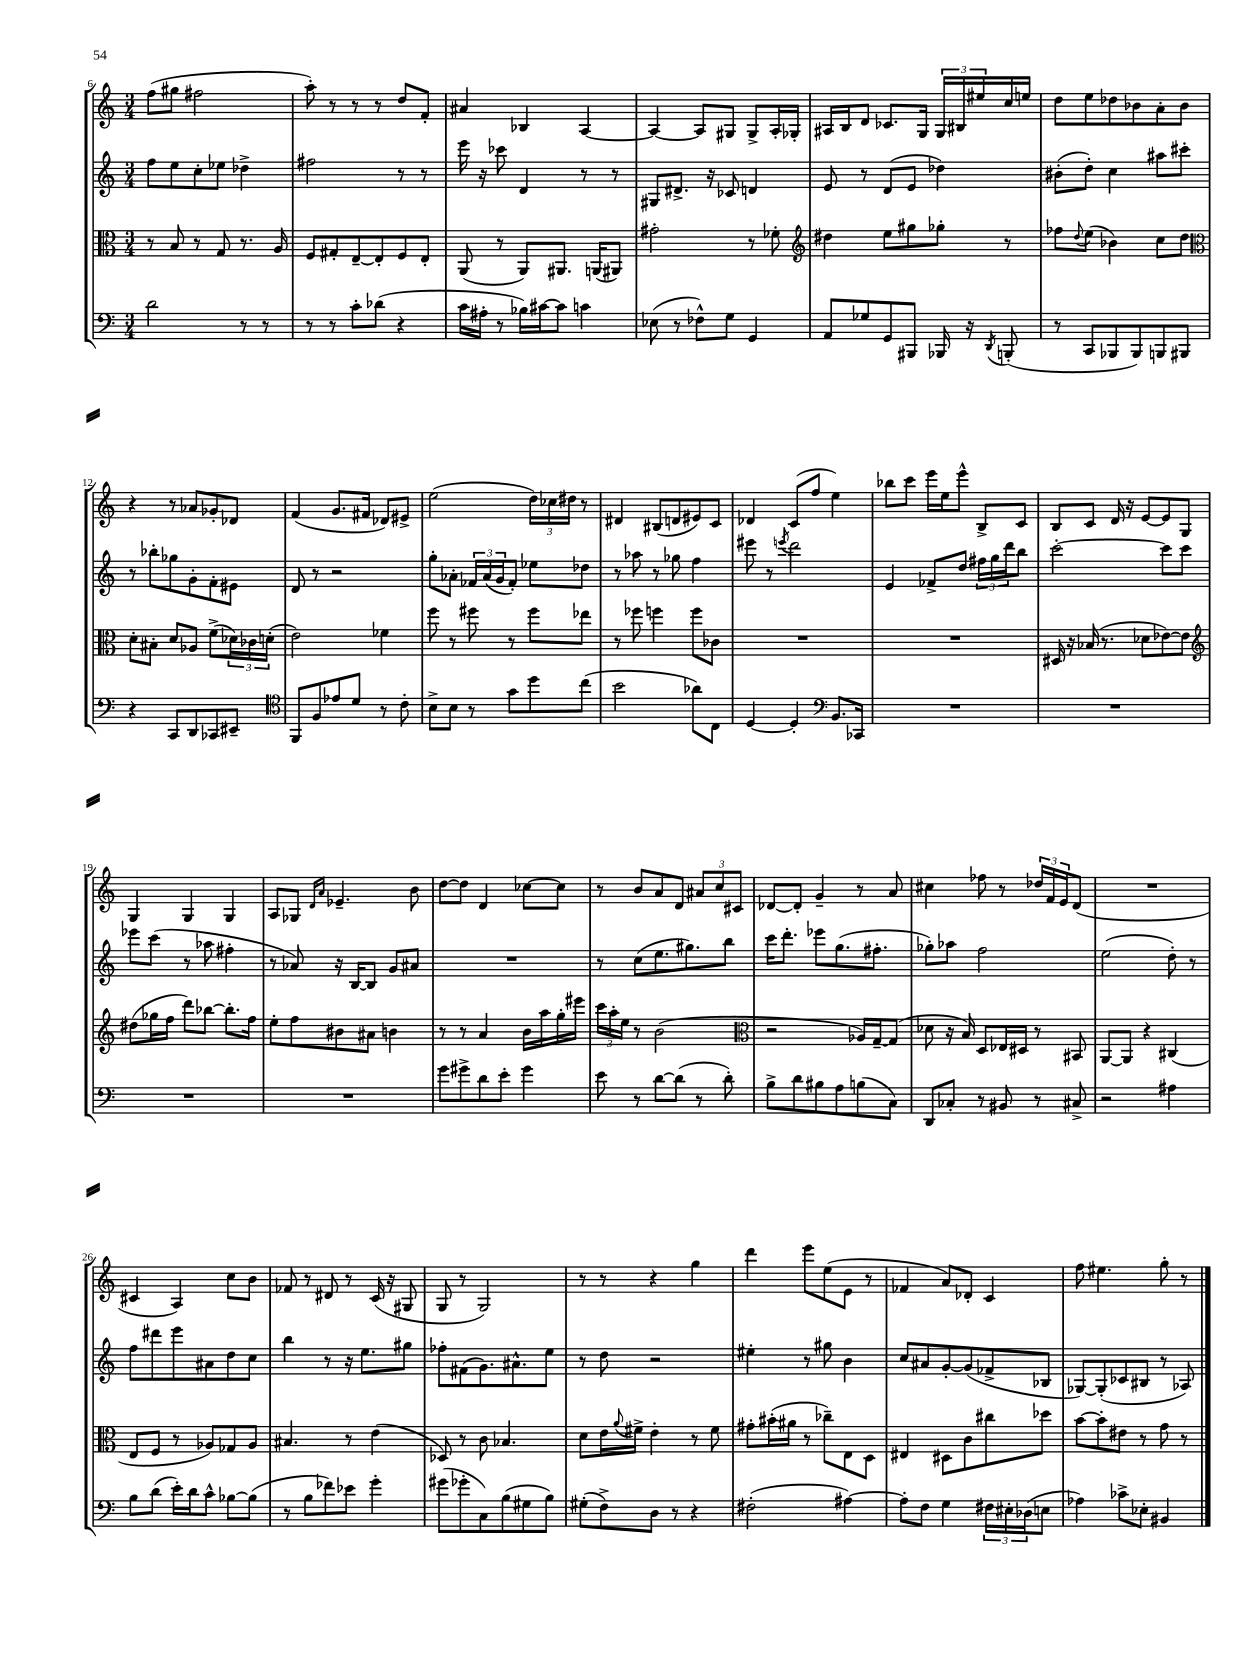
<<
\new StaffGroup <<
\new Staff = "s0" {
    \clef treble \key c \major \numericTimeSignature \time 3/4
    f''8( gis''8 fis''2 |
    a''8-.) r8 r8 r8 d''8 f'8-. |
    ais'4 bes4 a4~ |
    a4~ a8 gis8 gis8-> a16-. ges16-. |
    ais16 b16 d'8 ces'8. g16 \tuplet 3/2 { g16 bis16 eis''16 } c''16 e''16 |
    d''8 e''8 des''8 bes'8 a'8-. bes'8 |
    r4 r8 aes'8 ges'8-. des'8 |
    f'4( g'8. fis'16 des'8) eis'8-> |
    e''2( \tuplet 3/2 { d''16) ces''16 dis''16 } r8 |
    dis'4 bis8( d'8 eis'8) c'8 |
    des'4 c'8( f''8 e''4) |
    bes''8 c'''8 e'''16 e''16 e'''8-^ b8-> c'8 |
    b8 c'8 d'16 r16 e'8~ e'8 g8 |
    g4 g4 g4 |
    a8 ges8 \grace { d'16 a'16 } ees'4.-- b'8 |
    d''8~ d''8 d'4 ces''8~ ces''8 |
    r8 b'8 a'8 d'8 \tuplet 3/2 { ais'8 c''8 cis'8 } |
    des'8~ des'8-. g'4-- r8 a'8 |
    cis''4 fes''8 r8 \tuplet 3/2 { des''16 f'16 e'16 } d'8( |
    R2. |
    cis'4 a4) c''8 b'8 |
    fes'8 r8 dis'8 r8 c'16( r16 gis8 |
    g8 r8 g2) |
    r8 r8 r4 g''4 |
    d'''4 e'''8 e''8( e'8 r8 |
    fes'4 a'8) des'8-. c'4 |
    f''8 eis''4. g''8-. r8 \bar "|." |
}
\new Staff = "s1" {
    \clef treble \key c \major \numericTimeSignature \time 3/4
    f''8 e''8 c''8-. ees''8 des''4-> |
    fis''2 r8 r8 |
    e'''16 r16 ces'''8 d'4 r8 r8 |
    gis8 dis'8.-> r16 ces'8 d'4 |
    e'8 r8 d'8( e'8 des''4) |
    bis'8-.( d''8-.) c''4 ais''8 cis'''8-. |
    r8 bes''8-. ges''8 g'8-. f'8-. eis'8 |
    d'8 r8 r2 |
    g''8-. aes'8-. \tuplet 3/2 { fes'16 aes'16( g'16 } fes'8-.) ees''8 des''8 |
    r8 aes''8 r8 ges''8 f''4 |
    eis'''8 r8 \acciaccatura { e'''8 } d'''2 |
    e'4 fes'8-> d''8 \tuplet 3/2 { fis''16 g''16 d'''16 } b''8 |
    c'''2~-. c'''8 c'''8 |
    ees'''8 c'''8( r8 aes''8 fis''4-. |
    r8 aes'8) r16 b16~ b8 g'8 ais'8 |
    R2. |
    r8 c''8( e''8. gis''8.) b''8 |
    c'''16 d'''8.-. ees'''8 g''8.( fis''8.-. |
    ges''8-.) aes''8 f''2 |
    e''2( d''8-.) r8 |
    f''8 dis'''8 e'''8 ais'8 d''8 c''8 |
    b''4 r8 r16 e''8. gis''8 |
    fes''8-. fis'8( g'8.) ais'8.-^ e''8 |
    r8 d''8 r2 |
    eis''4-. r8 gis''8 b'4 |
    c''8 ais'8 g'8~-. g'8( fes'8-> bes8 |
    ges8~) ges8-.( ces'8 bis8 r8 aes8) \bar "|." |
}
\new Staff = "s2" {
    \clef alto \key c \major \numericTimeSignature \time 3/4
    r8 b8 r8 g8 r8. a16 |
    f8 gis8-. e8~-- e8-. f8 e8-. |
    a,8( r8 a,8) ais,8. a,16( ais,8) |
    gis'2-. r8 fes'8-. |
    \clef treble dis''4 e''8 gis''8 ges''8-. r8 |
    fes''8 \appoggiatura { d''8 } e''8( bes'4) c''8 d''8 |
    \clef alto d'8-. bis8-. d'8 aes8 f'8->( \tuplet 3/2 { des'16) ces'16 d'16-.( } |
    e'2) fes'4 |
    f''8 r8 fis''8 r8 fis''8 ees''8 |
    r8 fes''8 f''4 f''8 ces'8 |
    R2. |
    R2. |
    dis16 r16 bes16( r8. des'8 ees'8~) ees'8 |
    \clef treble dis''8( ges''16 f''16 d'''8) bes''8~ bes''8.-. f''16 |
    e''8-. f''8 bis'8 ais'8 b'4 |
    r8 r8 a'4 b'16 a''16 g''16-. eis'''16 |
    \tuplet 3/2 { c'''16 a''16-. e''16 } r8 b'2( |
    \clef alto r2 aes16) g16~-- g8( |
    des'8 r16 b16) d8 ees16 dis16 r8 bis,8 |
    a,8~ a,8 r4 cis4( |
    e8 f8 r8 aes8) ges8 aes8 |
    bis4. r8 e'4( |
    des8) r8 c'8 bes4. |
    d'8 e'16 \appoggiatura { a'8 } fis'16-> e'4-. r8 fis'8 |
    gis'8-. bis'16-.( ais'16 r8 ces''8--) e8 d8 |
    eis4 dis8 c'8 cis''8 des''8 |
    b'8~ b'8-. eis'8 r8 g'8 r8 \bar "|." |
}
\new Staff = "s3" {
    \clef bass \key c \major \numericTimeSignature \time 3/4
    d'2 r8 r8 |
    r8 r8 c'8-. des'8( r4 |
    c'16 ais16-. r8 bes16) cis'16~ cis'8 c'4 |
    ees8( r8 fes8-^) g8 g,4 |
    a,8 ges8 g,8 bis,,8 bes,,16 r16 \acciaccatura { d,8 } b,,8-.( |
    r8 c,8 bes,,8 bes,,8) b,,8 bis,,8 |
    r4 c,8 d,8 ces,8 eis,8-- |
    \clef tenor f,8 f8 ees'8 d'8 r8 c'8-. |
    b8-> b8 r8 g'8 d''8 c''8( |
    b'2 aes'8) c8 |
    d4~ d4-. \clef bass b,8. ces,16 |
    R2. |
    R2. |
    R2. |
    R2. |
    g'8 gis'8-> d'8 e'8-. gis'4 |
    e'8 r8 d'8~ d'8( r8 d'8-.) |
    b8-> d'8 bis8 a8 b8( c8) |
    d,8 ces8-. r8 bis,8 r8 cis8-> |
    r2 ais4 |
    b8 d'8( e'16-.) d'16 c'8-^ bes8~ bes8( |
    r8 b8 fes'8) ees'8 g'4-. |
    gis'8( ges'8-. c8) b8( gis8 b8) |
    gis8-.( f8->) d8 r8 r4 |
    fis2-.( ais4~) |
    ais8-. f8 g4 \tuplet 3/2 { fis16 eis16-. des16( } e8 |
    aes4) ces'8-> ees8-. bis,4 \bar "|." |
}
>>
>>
\layout { \context { \Score currentBarNumber = #6 } }
